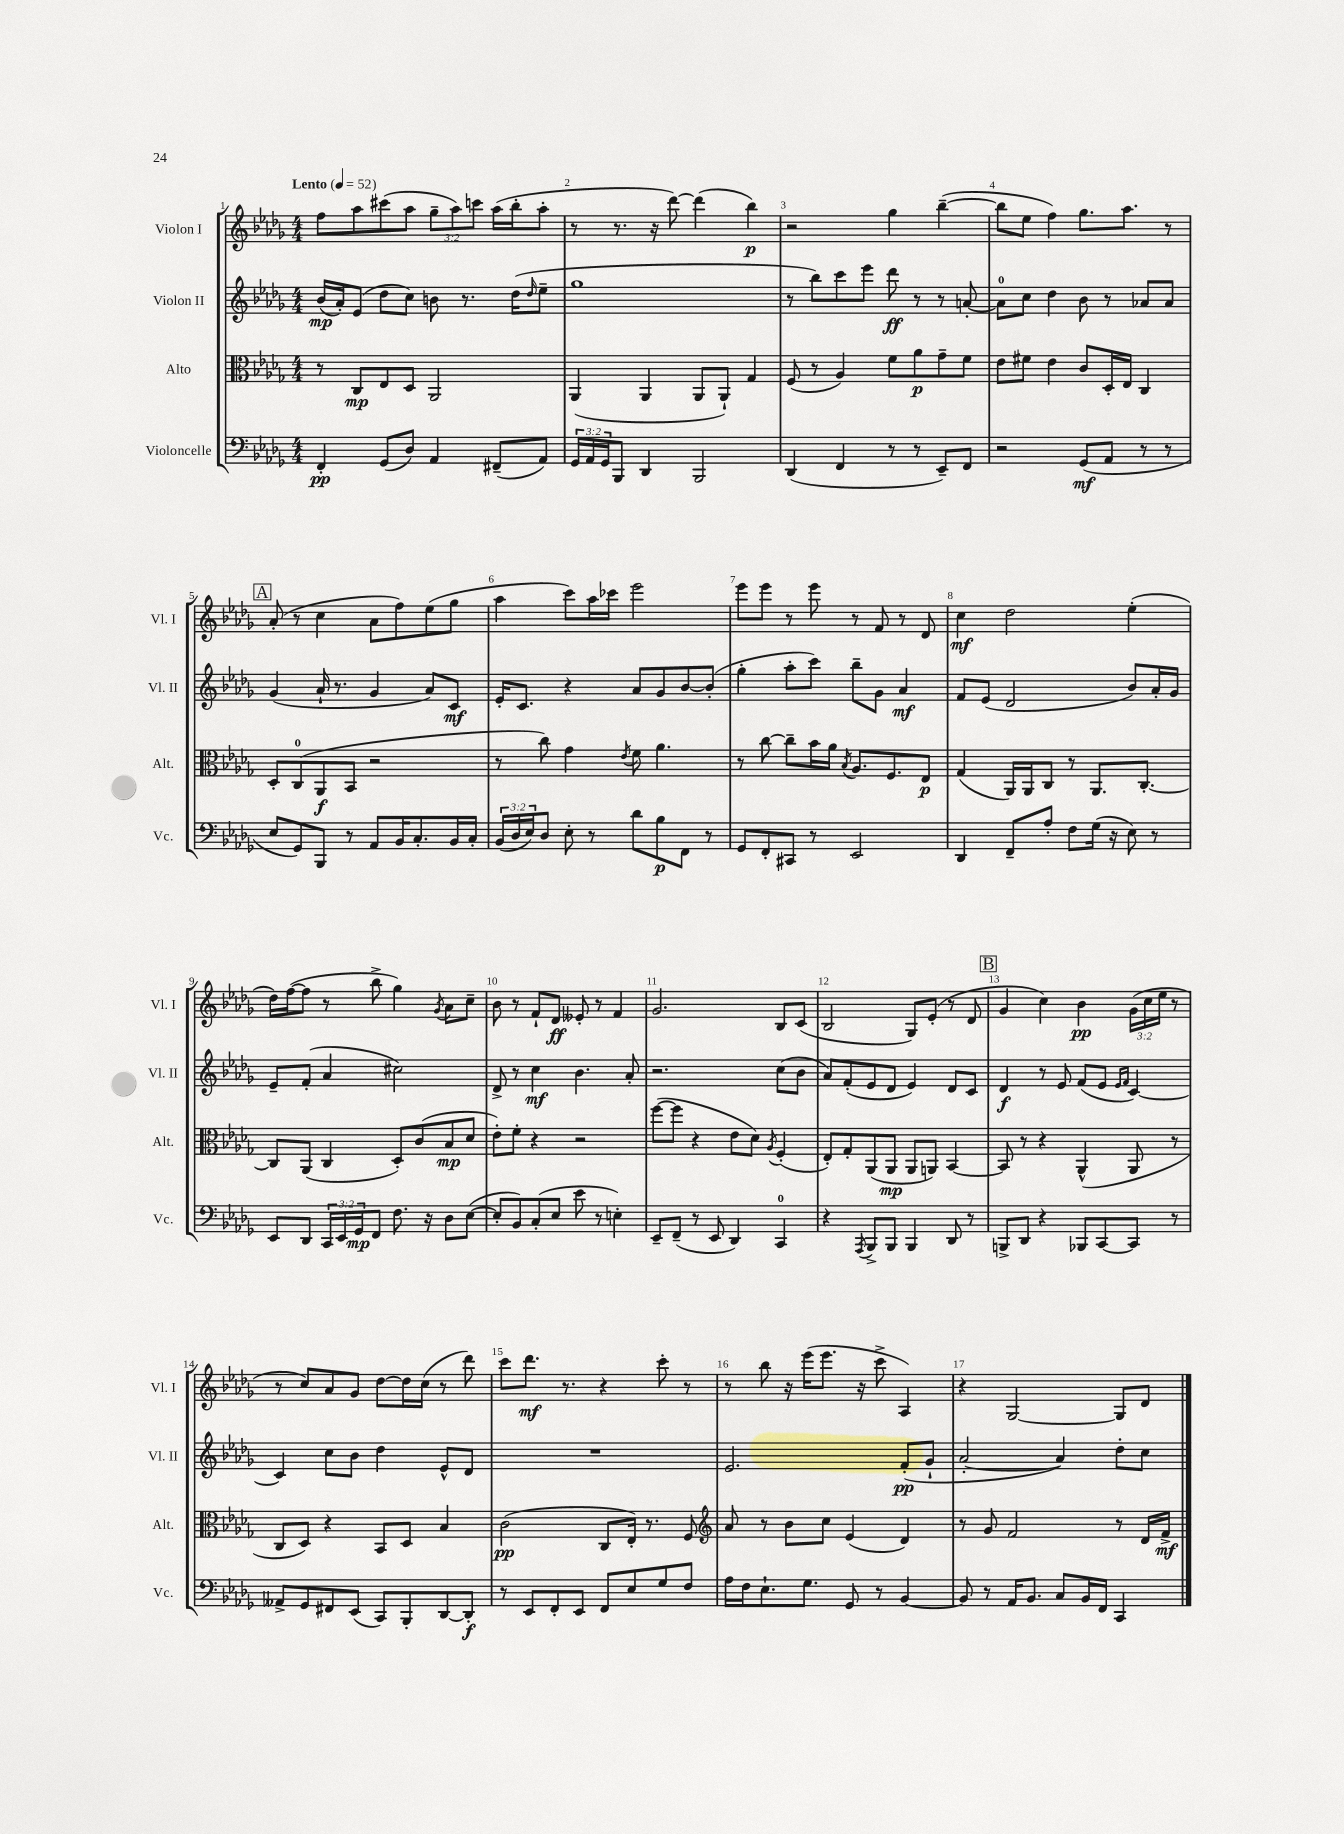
<<
\new StaffGroup <<
\new Staff = "s0" \with { instrumentName = "Violon I" shortInstrumentName = "Vl. I" } {
    \clef treble \key des \major \numericTimeSignature \time 4/4 \override Staff.TupletNumber.text = #tuplet-number::calc-fraction-text \tempo "Lento" 4 = 52
    f''8 aes''8 cis'''8( aes''8 \tuplet 3/2 { ges''8-- aes''8) c'''8 } aes''16( bes''16-. aes''8-. |
    r8 r8. r16 des'''8~) des'''4( bes''4\p) |
    r2 ges''4 bes''4~--( |
    bes''8 ees''8 f''4) ges''8. aes''8. r8 |
    \mark \markup { \box "A" } aes'8-.( r8 c''4 aes'8 f''8) ees''8( ges''8 |
    aes''4 c'''8) aes''16 ces'''16 ees'''2 |
    ees'''8 ees'''8 r8 ees'''8 r8 f'8 r8 des'8 |
    c''4\mf des''2 ees''4-.( |
    des''16) f''16~( f''8 r8 bes''8-> ges''4) \acciaccatura { ges'8 } aes'8 c''8-- |
    bes'8 r8 f'8-! des'8\ff eeses'8-. r8 f'4 |
    ges'2. bes8 c'8( |
    bes2 ges8) ees'8-.( r8 des'8 |
    \mark \markup { \box "B" } ges'4 c''4) bes'4\pp \tuplet 3/2 { ges'16( c''16 ees''16 } r8 |
    r8 c''8) aes'8 ges'8 des''8~ des''16 c''16( r8 des'''8) |
    c'''8 des'''8.\mf r8. r4 c'''8-. r8 |
    r8 bes''8 r16 ees'''16( ees'''8. r16 c'''8-> aes4) |
    r4 ges2~ ges8 des'8 \bar "|." |
}
\new Staff = "s1" \with { instrumentName = "Violon II" shortInstrumentName = "Vl. II" } {
    \clef treble \key des \major \numericTimeSignature \time 4/4
    bes'16\mp( aes'16-.) ees'8( des''8 c''8) b'8 r8. des''16( \grace { des''16 } ees''8-- |
    ges''1 |
    r8 bes''8) c'''8 ees'''8 des'''8\ff r8 r8 a'8~-. |
    a'8-0 c''8 des''4 bes'8 r8 aes'8 aes'8 |
    \mark \markup { \box "A" } ges'4( aes'16-! r8. ges'4 aes'8) c'8\mf |
    ees'16-. c'8. r4 aes'8 ges'8 bes'8~ bes'8-.( |
    ges''4-. aes''8-. c'''8) bes''8-- ges'8 aes'4\mf |
    f'8 ees'8( des'2 bes'8) aes'16-. ges'16 |
    ees'8-- f'8-.( aes'4 cis''2) |
    des'8-> r8 c''4\mf bes'4. aes'8-. |
    r2. c''8( bes'8 |
    aes'8) f'8-.( ees'8 des'8 ees'4) des'8 c'8 |
    \mark \markup { \box "B" } des'4\f r8 ees'8 f'8( ees'8 \grace { ees'16 f'16 } c'4~) |
    c'4 c''8 bes'8 des''4 ees'8-^ des'8 |
    R1 |
    ees'2. f'8-.\pp( ges'8-! |
    aes'2~-. aes'4) des''8-. c''8 \bar "|." |
}
\new Staff = "s2" \with { instrumentName = "Alto" shortInstrumentName = "Alt." } {
    \clef alto \key des \major \numericTimeSignature \time 4/4
    r8 c8\mp ees8 des8 aes,2 |
    aes,4( aes,4 aes,8 aes,8-!) ges4 |
    f8( r8 aes4) f'8 aes'8\p ges'8-- f'8 |
    ees'8 fis'8 ees'4 c'8 des16-. ees16 c4 |
    \mark \markup { \box "A" } des8-. c8-0( aes,8\f bes,8 r2 |
    r8 c''8) ges'4 \acciaccatura { ees'8 } f'8 aes'4. |
    r8 c''8~ c''8-- bes'16 aes'16 \acciaccatura { bes8 } aes8. f8. ees8\p |
    ges4( aes,16) aes,16 c8 r8 aes,8. c8.~-. |
    c8 aes,8( c4 des8-.) c'8( bes8\mp des'8 |
    ees'8-.) f'8-. r4 r2 |
    f''8~( f''8 r4 ees'8 des'8) \acciaccatura { aes8 } f4-.( |
    ees8-.) ges8-. aes,8( aes,8\mp aes,8 a,8) bes,4~ |
    \mark \markup { \box "B" } bes,8 r8 r4 aes,4-^( aes,8 r8 |
    c8 des8) r4 bes,8 des8 bes4 |
    c'2\pp( c8 ees16-.) r8. f8 |
    \clef treble aes'8 r8 bes'8 c''8 ees'4( des'4) |
    r8 ges'8 f'2 r8 des'16 f'16->\mf \bar "|." |
}
\new Staff = "s3" \with { instrumentName = "Violoncelle" shortInstrumentName = "Vc." } {
    \clef bass \key des \major \numericTimeSignature \time 4/4 \override Staff.TupletNumber.text = #tuplet-number::calc-fraction-text
    f,4-.\pp ges,8( des8) aes,4 fis,8--( aes,8) |
    \tuplet 3/2 { ges,16 aes,16 ges,16 } bes,,8 des,4 bes,,2 |
    des,4( f,4 r8 r8 ees,8--) f,8 |
    r2 ges,8\mf( aes,8 r8 r8 |
    \mark \markup { \box "A" } ees8 ges,8) bes,,8 r8 aes,8 bes,16 c8.-. bes,16 c16-. |
    \tuplet 3/2 { bes,16( des16 ees16) } des8 ees8-. r8 des'8 bes8\p f,8 r8 |
    ges,8 f,8-. cis,8 r8 ees,2 |
    des,4 f,8-- aes8-. f8 ges16( r16 ees8) r8 |
    ees,8 des,8 \tuplet 3/2 { c,16 ees,16 ges,16\mp } f,8 f8. r16 des8 ees8~( |
    ees8-. bes,8) c8-.( ees8 ees'8 r8 e4-.) |
    ees,8-- f,8--( r8 ees,8 des,4) c,4-0 |
    r4 \acciaccatura { aes,,8 } bes,,8-> bes,,8 bes,,4 des,8 r8 |
    \mark \markup { \box "B" } b,,8-> des,8 r4 bes,,8 c,8~ c,8 r8 |
    aeses,8-> ges,8 fis,8 ees,8( c,8) bes,,8-. des,8~ des,8-.\f |
    r8 ees,8 f,8-. ees,8 f,8 ees8 ges8 f8 |
    aes16 f16 ees8.-! ges8. ges,8 r8 bes,4~ |
    bes,8 r8 aes,16 bes,8. c8 bes,16 f,16 c,4 \bar "|." |
}
>>
>>
\layout { \context { \Score \override BarNumber.break-visibility = ##(#f #t #t) barNumberVisibility = #all-bar-numbers-visible } }
